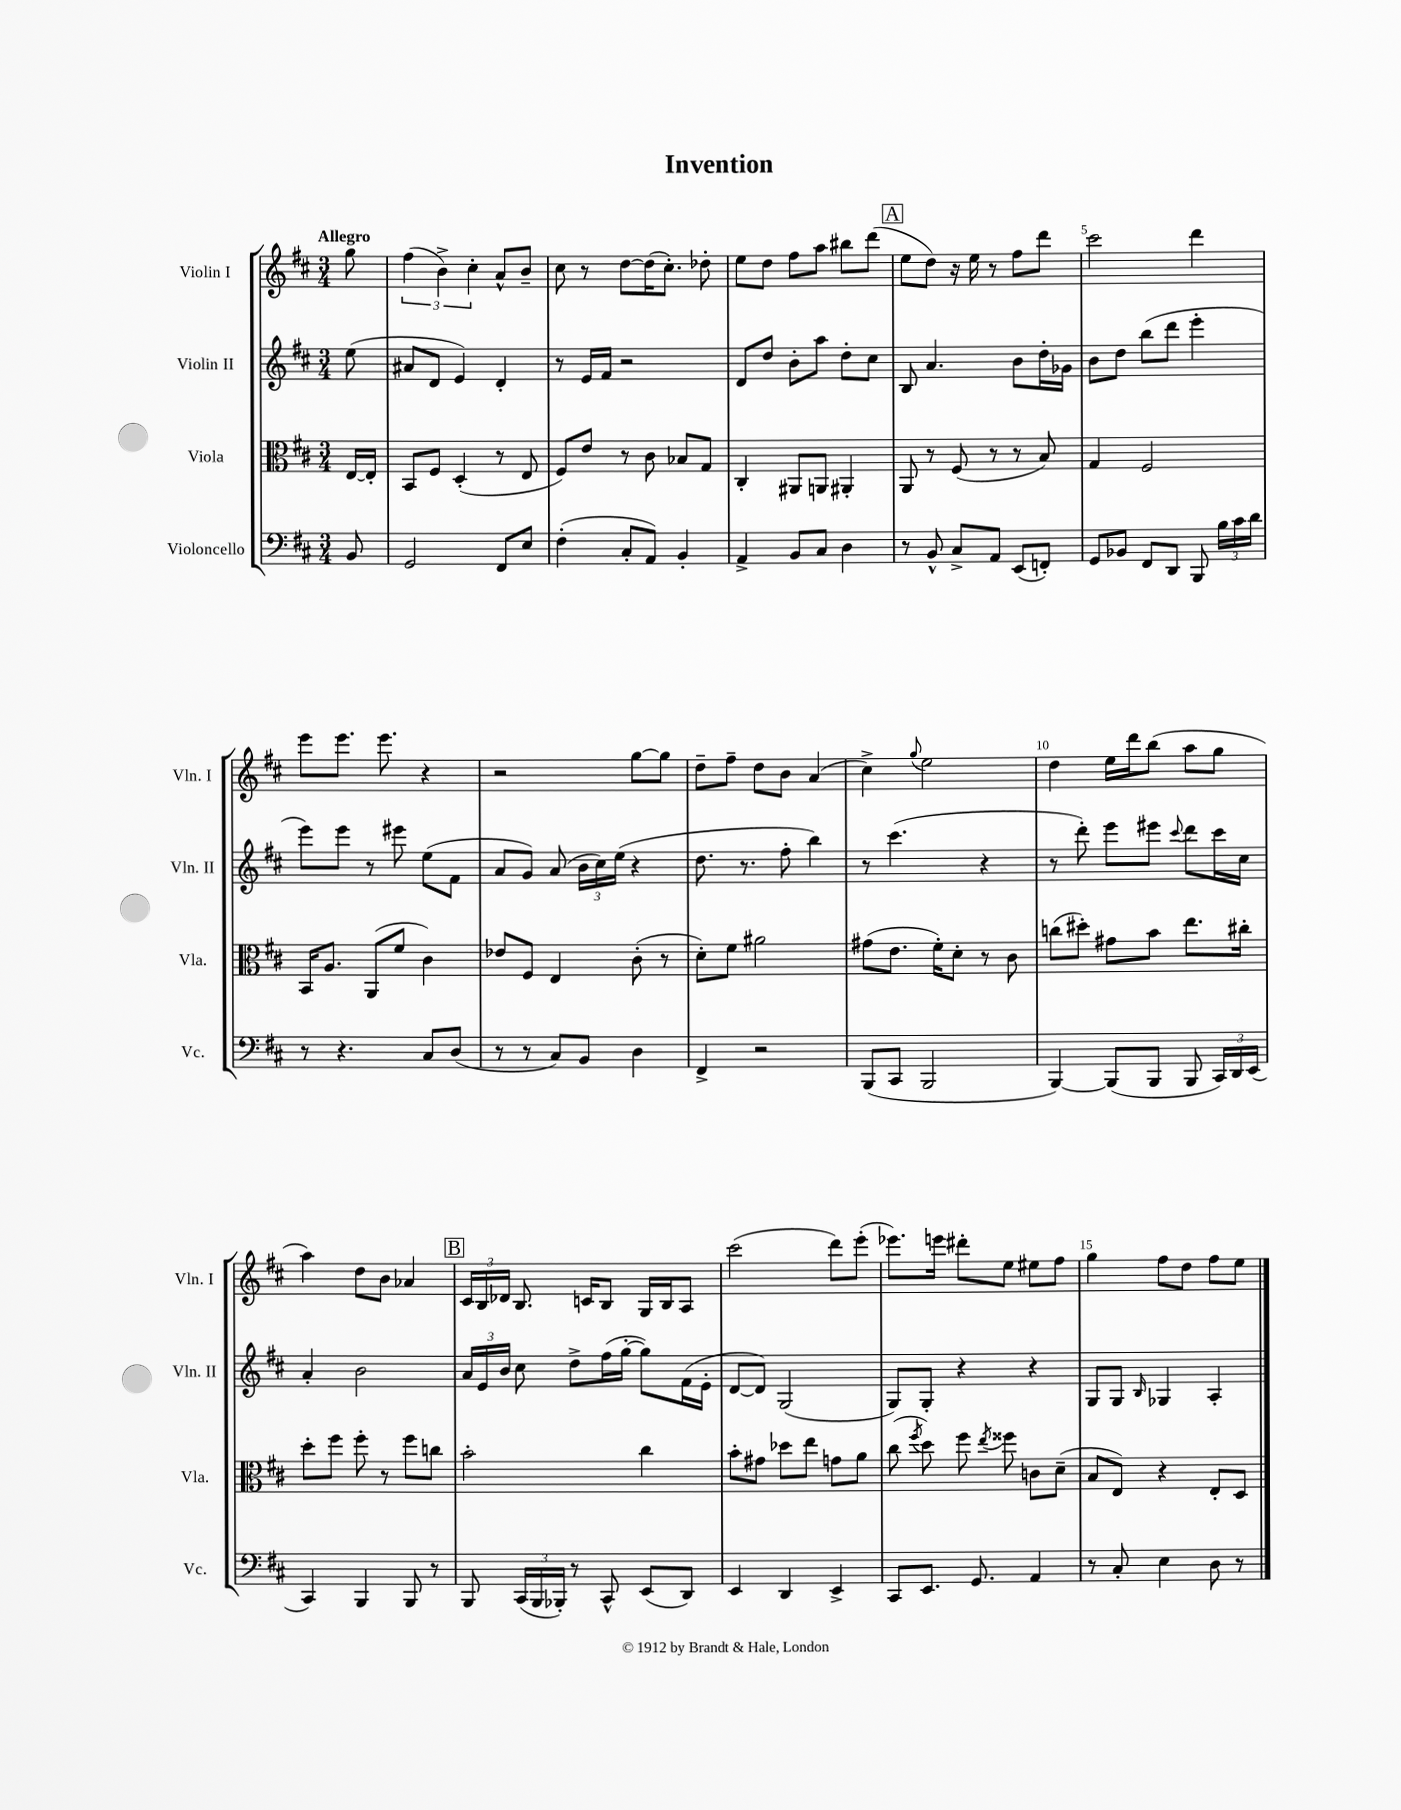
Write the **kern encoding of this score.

**kern	**kern	**kern	**kern
*part4	*part3	*part2	*part1
*staff4	*staff3	*staff2	*staff1
*I"Violoncello	*I"Viola	*I"Violin II	*I"Violin I
*I'Vc.	*I'Vla.	*I'Vln. II	*I'Vln. I
*clefF4	*clefC3	*clefG2	*clefG2
*k[f#c#]	*k[f#c#]	*k[f#c#]	*k[f#c#]
*M3/4	*M3/4	*M3/4	*M3/4
=	=	=	=
!	!	!	!LO:TX:a:B:t=Allegro
8BB/	[16E/LL	(8ee\	8gg\
.	16E'/JJ]	.	.
=1	=1	=1	=1
2GG/	8BB/L	8a#X/L	(6ff#\
.	8F#/J	8d/J	.
.	.	.	6b^\)
.	(4D'/	4e/)	.
.	.	.	6cc#'\
8FF#/L	8r	4d'/	8a^^/L
8E/J	8E/	.	8b~/J
=2	=2	=2	=2
(4F#'\	8F#/L)	8r	8cc#\
.	8e/J	16e/LL	8r
.	.	16f#/JJ	.
8C#'/L	8r	2r	[8dd\L
8AA/J)	8c#\	.	(16dd\K]
.	.	.	8.cc#'\J)
4BB'/	8B-X/L	.	.
.	8G/J	.	8dd-X'\
=3	=3	=3	=3
4AA^/	4C#'/	8d/L	8ee\L
.	.	8dd/J	8dd\J
8BB/L	8AA#X/L	8b'\L	8ff#\L
8C#/J	8AAn/J	8aa\J	8aa\J
4D\	4AA#X'/	8dd'\L	8bb#X\L
.	.	8cc#\J	(8ddd\J
!!LO:REH:place=s1:t=A
=4	=4	=4	=4
8r	8AA/	8B/	8ee\L
8BB^^/	8r	4.a/	8dd\J)
8C#^/L	(8F#/	.	16r
.	.	.	16ee\
8AA/J	8r	.	8r
(8EE/L	8r	8b\L	8ff#\L
8FFn'/J)	8B/)	16dd'\L	8ddd\J
.	.	16g-X\JJ	.
=5	=5	=5	=5
8GG/L	4G/	8b\L	2ccc#\
8BB-X/J	.	8dd\J	.
8FF#/L	2F#/	(8bb\L	.
8DD/J	.	8ddd\J	.
8BBB/	.	4eee'\	4ddd\
24B\LL	.	.	.
24c#\	.	.	.
24d\JJ	.	.	.
!!LO:LB:g=z
=6	=6	=6	=6
8r	16BB/KL	8eee\L)	8eee\L
.	8.A/J	.	.
4.r	.	8eee\J	8.eee\J
.	(8AA/L	8r	.
.	.	.	8.eee\
.	8f#/J	8eee#X\	.
8C#/L	4c#\)	(8ee\L	4r
(8D/J	.	8f#\J	.
=7	=7	=7	=7
8r	8e-X/L	8a/L	2r
8r	8F#/J	8g/J)	.
8C#/L)	4E/	(8a/	.
8BB/J	.	24b\LL	.
.	.	24cc#\)	.
.	.	(24ee\JJ	.
4D\	(8c#'\	4r	[8gg\L
.	8r	.	8gg\J]
=8	=8	=8	=8
4FF#^/	8d'\L)	8.dd\	8dd~\L
.	8f#\J	.	8ff#~\J
.	.	8.r	.
2r	2a#X\	.	8dd\L
.	.	8ff#'\	8b\J
.	.	4bb\)	(4a/
=9	=9	=9	=9
(8BBB/L	(8g#X\L	8r	4cc#^\)
8CC#/J	8.e\J	(4.ccc#\	.
.	.	.	8qqgg/
2BBB/	.	.	2ee\
.	16f#'\KL)	.	.
.	8d'\J	.	.
.	8r	4r	.
.	8c#\	.	.
=10	=10	=10	=10
[4BBB/)	(8ccn\L	8r	4dd\
.	8dd#X'\J)	8ddd'\)	.
(8BBB/L]	8g#X\L	8eee\L	16ee\LL
.	.	.	16ddd\J
8BBB/J	8b\J	8eee#X\J	(8bb\J
.	.	8qqccc#/	.
8BBB/	8.ee\L	8ddd\L	8aa\L
24CC#/LL)	.	16ccc#\L	8gg\J
24DD/	.	.	.
.	16cc#X'\Jk	16cc#\JJ	.
(24EE/JJ	.	.	.
!!LO:LB:g=z
=11	=11	=11	=11
4CC#/)	8dd'\L	4a'/	4aa\)
.	8ff#\J	.	.
4BBB/	8ff#'\	2b\	8dd\L
.	8r	.	8b\J
8BBB/	8ff#\L	.	4a-X/
8r	8ccn\J	.	.
!!LO:REH:place=s1:t=B
=12	=12	=12	=12
8BBB/	2b'\	24a/LL	24c#/LL
.	.	24e/	24B/
.	.	24b/JJ	24d-X/JJ
(24CC#/LL	.	8cc#\	8.B/
24BBB/	.	.	.
24BBB-X'/JJ)	.	.	.
8r	.	8dd^\L	.
.	.	.	16cn/KL
8CC#^^/	.	(16ff#\L	8B/J
.	.	[16gg'\JJ	.
(8EE/L	4cc#\	8gg\L])	16G/LL
.	.	.	16B/J
8DD/J)	.	(16f#\L	8A/J
.	.	16e'\JJ	.
=13	=13	=13	=13
4EE/	8b'\L	[8d/L	(2ccc#\
.	8g#X\J	8d/J])	.
4DD/	8dd-X\L	(2G/	.
.	8ee\J	.	.
4EE^/	8gn\L	.	8ddd\L)
.	8a\J	.	(8eee'\J
=14	=14	=14	=14
8CC#/L	(8cc#\	8G/L)	8.eee-X\L)
.	8qff#/	.	.
8.EE/J	8dd\)	8G'/J	.
.	.	.	16eeen\Jk
.	8ff#\	4r	8ddd#X'\L
8.GG/	.	.	.
.	8qee/	.	.
.	8ff##X\	.	8ee\J
4AA/	8cn\L	4r	8ee#X\L
.	(8d~\J	.	8ff#\J
=15	=15	=15	=15
8r	8B/L	8G/L	4gg\
8C#'/	8E/J)	8G/J	.
.	.	16qqB/	.
4E\	4r	4G-X/	8ff#\L
.	.	.	8dd\J
8D\	8E'/L	4A'/	8ff#\L
8r	8D/J	.	8ee\J
==	==	==	==
*-	*-	*-	*-
